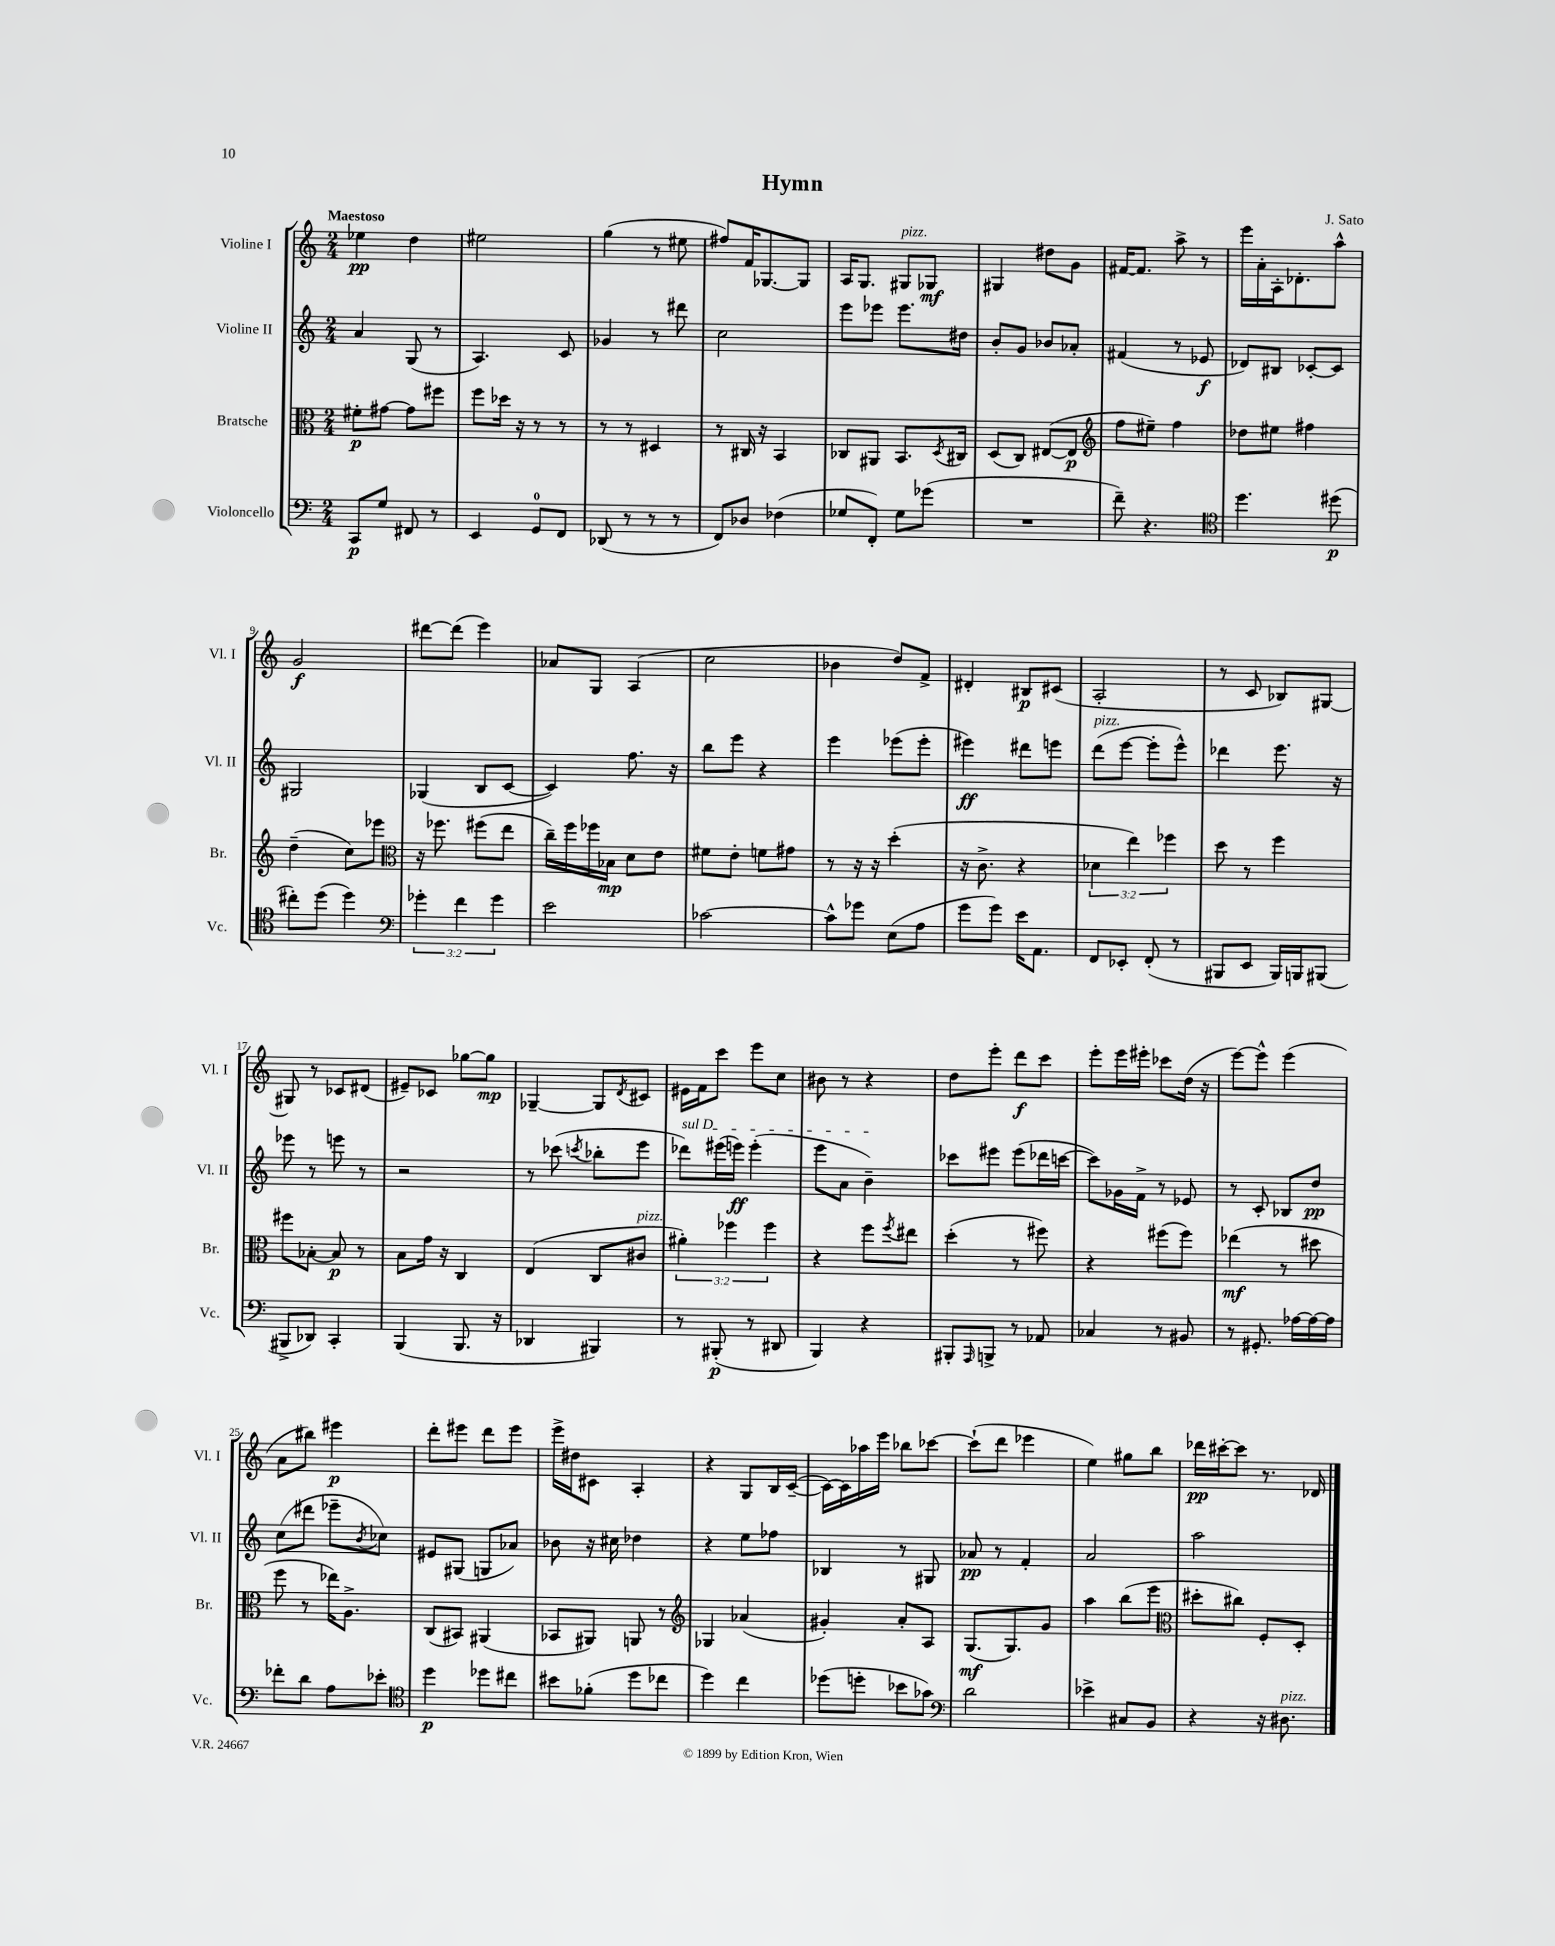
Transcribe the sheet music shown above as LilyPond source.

\header { title = "Hymn" composer = "J. Sato" }
<<
\new StaffGroup <<
\new Staff = "s0" \with { instrumentName = "Violine I" shortInstrumentName = "Vl. I" } {
    \clef treble \key c \major \numericTimeSignature \time 2/4 \tempo "Maestoso"
    ees''4\pp d''4 |
    eis''2 |
    g''4( r8 eis''8 |
    fis''8) f'16 ges8.~ ges8 |
    a16 g8. gis8^\markup { \italic "pizz." } ges8\mf |
    gis4 dis''8 g'8 |
    fis'16~ fis'8. a''8-> r8 |
    e'''16 a'16-. a16-. des'8.-. a''8-^ |
    g'2\f |
    dis'''8~ dis'''8( e'''4) |
    aes'8 g8 a4( |
    c''2 |
    bes'4 d''8) f'8-> |
    dis'4-. bis8\p cis'8( |
    a2-. |
    r8 c'8 bes8) gis8~ |
    gis8 r8 ces'8 dis'8( |
    eis'8--) ces'8 ges''8~ ges''8\mp |
    ges4~-- ges8 \acciaccatura { d'8 } cis'8 |
    eis'16 f'16 c'''8 e'''8 c''8 |
    bis'8 r8 r4 |
    d''8 e'''8-. d'''8\f c'''8 |
    e'''8-. e'''16 eis'''16-. ces'''8 d''16( r16 |
    e'''8~) e'''8-^ e'''4( |
    a'8 bis''8) eis'''4\p |
    d'''8-. eis'''8 d'''8 eis'''8 |
    e'''16-> dis''16 cis'8 a4-. |
    r4 g8 b16 c'16~--( |
    c'16~) c'16 aes''16 e'''16 bes''8 ces'''8~ |
    ces'''8-!( d'''8 ees'''4 |
    e''4) gis''8 b''8 |
    des'''16\pp cis'''16~-. cis'''8 r8. des'16 \bar "|." |
}
\new Staff = "s1" \with { instrumentName = "Violine II" shortInstrumentName = "Vl. II" } {
    \clef treble \key c \major \numericTimeSignature \time 2/4
    a'4 g8( r8 |
    a4.) c'8 |
    ges'4 r8 dis'''8 |
    c''2 |
    e'''8 ees'''8 ees'''8. dis''16 |
    b'8-. g'8 bes'8 aes'8-. |
    fis'4( r8 ees'8\f |
    des'8) bis8 ces'8~-. ces'8 |
    gis2 |
    ges4( b8 c'8~ |
    c'4) f''8. r16 |
    b''8 e'''8 r4 |
    e'''4 ees'''8( ees'''8-. |
    eis'''4\ff) dis'''8 e'''8 |
    d'''8^\markup { \italic "pizz." }( e'''8~ e'''8-. e'''8-^) |
    des'''4 e'''8. r16 |
    ees'''8 r8 e'''8 r8 |
    r2 |
    r8 ces'''8( \acciaccatura { c'''8 } bes''8-. e'''8 |
    \once \override TextSpanner.bound-details.left.text = \markup { \italic "sul D" } des'''8\startTextSpan) eis'''16( e'''16\ff) e'''4-.( |
    e'''8 a'8 b'4--\stopTextSpan) |
    ces'''8 eis'''8 eis'''8( des'''16 c'''16~ |
    c'''8) ges'16 f'16-> r8 ees'8 |
    r8 c'8-. bes8 d''8\pp |
    c''8( dis'''8 ees'''8-- \acciaccatura { b'8 } ces''8) |
    eis'8 gis8( g8 aes'8) |
    bes'8 r16 cis''16 des''4 |
    r4 e''8 fes''8 |
    bes4 r8 gis8 |
    aes'8\pp r8 f'4-. |
    a'2 |
    a''2 \bar "|." |
}
\new Staff = "s2" \with { instrumentName = "Bratsche" shortInstrumentName = "Br." } {
    \clef alto \key c \major \numericTimeSignature \time 2/4 \override Staff.TupletNumber.text = #tuplet-number::calc-fraction-text
    fis'8-.\p gis'8~ gis'8 fis''8 |
    f''8 des''16 r16 r8 r8 |
    r8 r8 dis4 |
    r8 cis16 r16 b,4 |
    ces8 ais,8 b,8. \acciaccatura { d8 } cis16 |
    d8( c8) eis8~( eis8\p |
    \clef treble f''8 eis''8--) f''4 |
    des''8 eis''8 fis''4 |
    d''4--( c''8) ees'''8 |
    \clef alto r16 fes''8. fis''8( e''8 |
    c''16--) f''16 fes''16 bes16\mp d'8 e'8 |
    fis'8 e'8-. f'8 gis'8 |
    r8 r16 r16 d''4-.( |
    r16 c'8.-> r4 |
    \tuplet 3/2 { des'4 e''4) fes''4 } |
    d''8 r8 f''4 |
    fis''8 bes8~-. bes8\p r8 |
    b8 g'16 r16 c4 |
    e4( c8 cis'8^\markup { \italic "pizz." } |
    \tuplet 3/2 { ais'4-.) fes''4 fes''4 } |
    r4 f''8 \acciaccatura { f''8 } eis''8 |
    d''4-.( r8 fis''8) |
    r4 fis''8( fis''8) |
    ees''4\mf( r8 dis''8 |
    f''8 r8 ees''16) a8.-> |
    c8( bis,8) ais,4( |
    bes,8 ais,8) a,8 r8 |
    \clef treble ges4 aes'4( |
    gis'4-.) a'8-. a8 |
    g8.\mf( g8.) g'8 |
    a''4 b''8( e'''8 |
    \clef alto dis''8-. cis''8) f8-. d8-. \bar "|." |
}
\new Staff = "s3" \with { instrumentName = "Violoncello" shortInstrumentName = "Vc." } {
    \clef bass \key c \major \numericTimeSignature \time 2/4 \override Staff.TupletNumber.text = #tuplet-number::calc-fraction-text
    c,8\p g8 fis,8 r8 |
    e,4 g,8-0 f,8 |
    des,8( r8 r8 r8 |
    f,8) des8 fes4( |
    ges8 f,8-.) ges8 ges'8( |
    R2 |
    f'8--) r4. |
    \clef tenor d''4. dis''8\p( |
    cis''8-.) d''8( d''4) |
    \clef bass \tuplet 3/2 { ges'4-. f'4 ges'4 } |
    e'2 |
    ces'2~ |
    ces'8-^ ges'8 e8( a8 |
    g'8 g'8) e'16 a,8. |
    f,8 ees,8-. f,8-.( r8 |
    bis,,8 e,8 bis,,16) b,,16 bis,,8( |
    bis,,8-> des,8) c,4-. |
    b,,4( b,,8. r16 |
    des,4 bis,,4) |
    r8 bis,,8-.\p( r8 dis,8 |
    b,,4) r4 |
    bis,,8-. \grace { a,,16 } b,,8-> r8 aes,8 |
    ces4 r8 bis,8 |
    r8 gis,8.-. aes16~ aes16~ aes16 |
    fes'8-. d'8 a8 ees'8-. |
    \clef tenor d''4\p des''8 cis''8 |
    bis'8 fes'8-.( d''8 ces''8 |
    d''4) c''4 |
    des''8( d''8-. bes'8 ges'8) |
    \clef bass d'2 |
    ees'4-> cis8 b,8 |
    r4 r16 dis8.^\markup { \italic "pizz." } \bar "|." |
}
>>
>>
